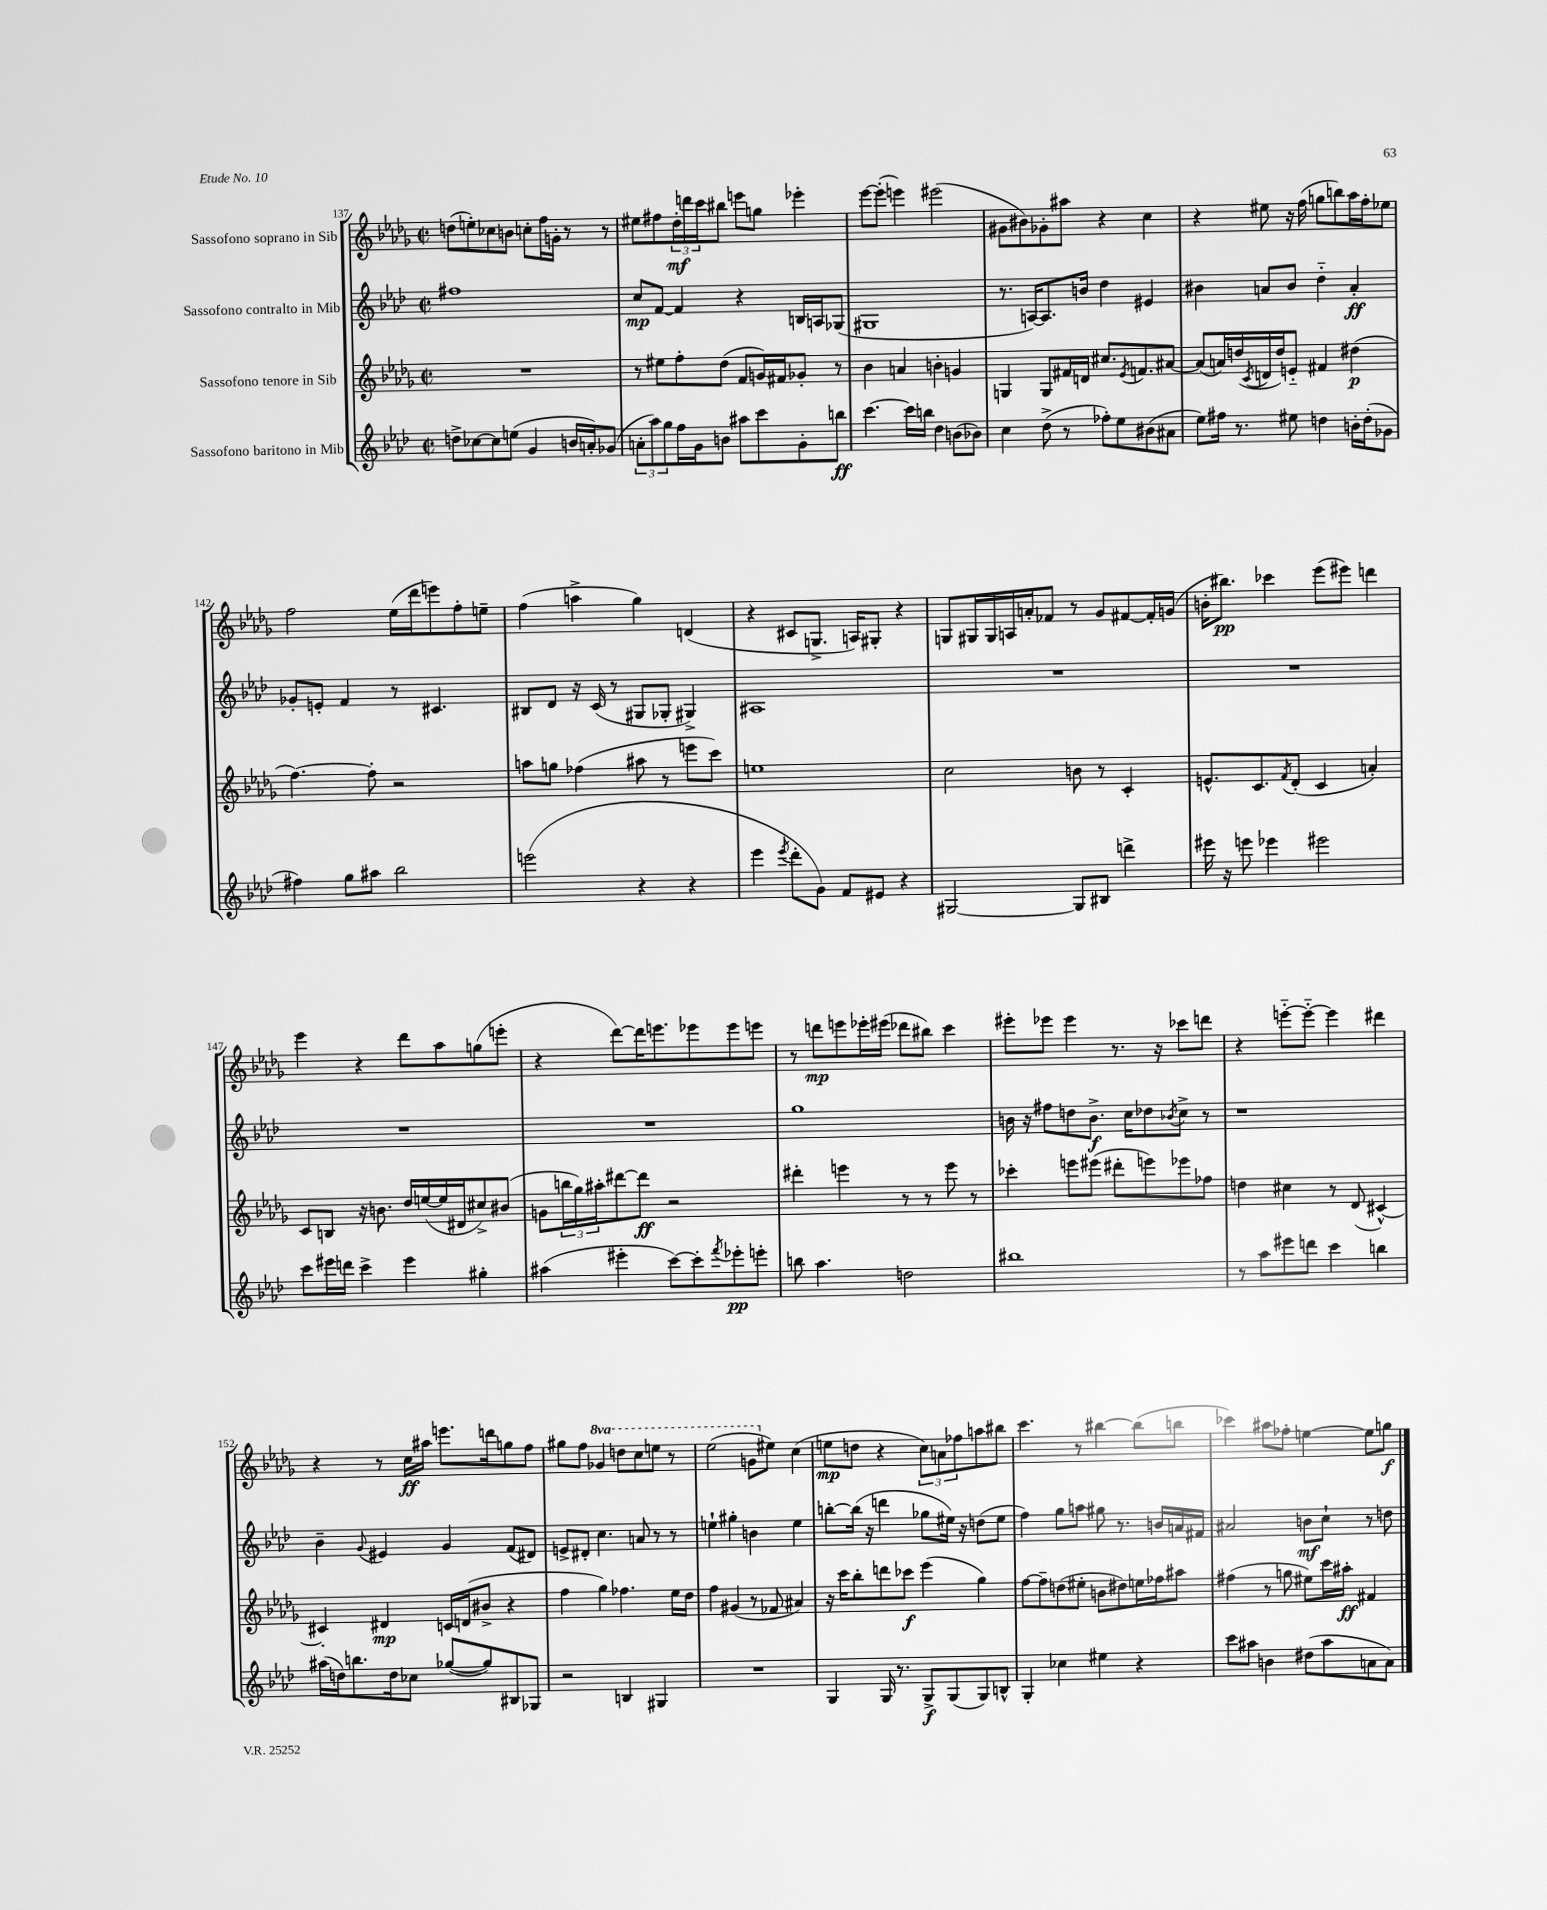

**kern	**dynam	**kern	**dynam	**kern	**dynam	**kern	**dynam
*part4	*part4	*part3	*part3	*part2	*part2	*part1	*part1
*staff4	*staff4	*staff3	*staff3	*staff2	*staff2	*staff1	*staff1
*I"Sassofono baritono in Mib	*	*I"Sassofono tenore in Sib	*	*I"Sassofono contralto in Mib	*	*I"Sassofono soprano in Sib	*
*clefG2	*	*clefG2	*	*clefG2	*	*clefG2	*
*k[b-e-a-d-]	*	*k[b-e-a-d-g-]	*	*k[b-e-a-d-]	*	*k[b-e-a-d-g-]	*
*M2/2	*	*M2/2	*	*M2/2	*	*M2/2	*
*met(c|)	*	*met(c|)	*	*met(c|)	*	*met(c|)	*
=137	=137	=137	=137	=137	=137	=137	=137
8ddn^\L	.	1r	.	1ff#X	.	(8ddn\L	.
[8cc-X\	.	.	.	.	.	8een'\)	.
8cc-\]	.	.	.	.	.	8cc-X\	.
(8een\J	.	.	.	.	.	8bn\J	.
4g/	.	.	.	.	.	8ccn'\L	.
.	.	.	.	.	.	16ff\L	.
.	.	.	.	.	.	16gn'\JJ	.
16bn/LL	.	.	.	.	.	8r	.
16an'/J)	.	.	.	.	.	.	.
(8g-X/J	.	.	.	.	.	8r	.
=138	=138	=138	=138	=138	=138	=138	=138
12an'\L	.	8r	.	8cc/L	mp	8ee#X\L	.
12aa-\)	.	.	.	.	.	.	.
.	.	8ee#X\L	.	[8f/J	.	8ff#X\	.
12gg\	.	.	.	.	.	.	.
16ff\L	.	8ff'\	.	4f/]	.	24dd-'\L	mf
.	.	.	.	.	.	24dddn\	.
16g\J	.	.	.	.	.	.	.
.	.	.	.	.	.	24ccc\J	.
8bn\J	.	(8dd-\J	.	.	.	8bb#X\J	.
8aa#X\L	.	8f/L	.	4r	.	8eeen\L	.
8ccc\	.	16gn/L)	.	.	.	8ggn\J	.
.	.	16f#X/J	.	.	.	.	.
8g'\	.	8g-X'/J	.	16Bn/LL	.	4eee-X'\	.
.	.	.	.	16An/J	.	.	.
8bbn\J	ff	8r	.	(8G-X/J	.	.	.
=139	=139	=139	=139	=139	=139	=139	=139
[4.ccc\	.	4b-\	.	1G#X	.	[8eee-\L	.
.	.	.	.	.	.	(8eee-'\J]	.
.	.	4an/	.	.	.	4eeen\)	.
16ccc\LL]	.	.	.	.	.	.	.
16bbn\JJ	.	.	.	.	.	.	.
4dd-\	.	4bn'\	.	.	.	(2eee#X\	.
(8bn\L	.	4gn/	.	.	.	.	.
8b-X\J)	.	.	.	.	.	.	.
=140	=140	=140	=140	=140	=140	=140	=140
4cc\	.	4Gn/	.	8.r	.	8g#X\L	.
.	.	.	.	.	.	8b#X\)	.
.	.	.	.	[16An/KL)	.	.	.
(8dd-^\	.	8G/L	.	8.A/]	.	8g-X'\	.
8r	.	16f#X/L	.	.	.	8aa#X\J	.
.	.	16dn/JJ	.	16bn/Jk	.	.	.
8ff-X'\L)	.	8.cc#X/L	.	4dd-\	.	4r	.
8ee-\	.	.	.	.	.	.	.
.	.	8qe-/	.	.	.	.	.
.	.	8.fn/	.	.	.	.	.
(8b#X\	.	.	.	4e#X/	.	4cc\	.
8a#X\J	.	[8a#X/J	.	.	.	.	.
=141	=141	=141	=141	=141	=141	=141	=141
8ee-\L)	.	(8a#/L]	.	4b#X\	.	4r	.
16ff#X\Jk	.	16an/L)	.	.	.	.	.
8.r	.	(16ddn/	.	.	.	.	.
.	.	8qc/	.	.	.	.	.
.	.	16dn/	.	8an/L	.	8ee#X\	.
.	.	16dd/J)	.	.	.	.	.
8ee#X\	.	8en/J	.	8b#/J	.	16r	.
.	.	.	.	.	.	(16ff\	.
4ddn\	.	4f#X/	.	4dd-\	.	8ggn\L	.
.	.	.	.	.	.	8bbn\)	.
16bn'\LL	.	(4dd#X\	p	4a'/	ff	16aa-\L	.
(16dd'\J	.	.	.	.	.	16ff'\J	.
8g-X\J	.	.	.	.	.	8ee-X\J	.
!!LO:LB:g=z
=142	=142	=142	=142	=142	=142	=142	=142
4ff#X\)	.	[4.ff\)	.	8g-X'/L	.	2ff\	.
.	.	.	.	8en'/J	.	.	.
8gg\L	.	.	.	4f/	.	.	.
8aa#X\J	.	8ff'\]	.	.	.	.	.
2bb-\	.	2r	.	8r	.	(16ee-\LL	.
.	.	.	.	.	.	16ddd-\J	.
.	.	.	.	4.c#X/	.	8eeen\)	.
.	.	.	.	.	.	8ff'\	.
.	.	.	.	.	.	8een~\J	.
=143	=143	=143	=143	=143	=143	=143	=143
(2eeen\	.	8aan\L	.	8B#X/L	.	(4ff\	.
.	.	8ggn\J	.	8d-/J	.	.	.
.	.	(4ff-X\	.	16r	.	4aan^\	.
.	.	.	.	(16c/	.	.	.
.	.	.	.	8r	.	.	.
4r	.	8aa#X\	.	8G#X/L	.	4gg-\)	.
.	.	8r	.	8G-X'/J	.	.	.
4r	.	8eeen\L	.	4G#X^/)	.	(4dn/	.
.	.	8ccc\J)	.	.	.	.	.
=144	=144	=144	=144	=144	=144	=144	=144
4eee-\	.	1een	.	1A#X	.	4r	.
8qeee-/	.	.	.	.	.	.	.
8ddd-'\L	.	.	.	.	.	8c#X/L	.
8g\J)	.	.	.	.	.	8.Gn^/J	.
8f/L	.	.	.	.	.	.	.
.	.	.	.	.	.	16An/KL)	.
8e#X/J	.	.	.	.	.	8G#X'/J	.
4r	.	.	.	.	.	4r	.
=145	=145	=145	=145	=145	=145	=145	=145
[2G#X/	.	2cc\	.	1r	.	8Gn/L	.
.	.	.	.	.	.	16G#X/L	.
.	.	.	.	.	.	16G#/	.
.	.	.	.	.	.	16An/	.
.	.	.	.	.	.	16an'/J	.
.	.	.	.	.	.	8f-X/J	.
8G#/L]	.	8bn\	.	.	.	8r	.
8B#X/J	.	8r	.	.	.	8g-/L	.
4dddn^\	.	4c'/	.	.	.	[8f#X/	.
.	.	.	.	.	.	16f#'/L]	.
.	.	.	.	.	.	(16gn/JJ	.
=146	=146	=146	=146	=146	=146	=146	=146
16eee#X\	.	8.en^^/L	.	1r	.	16bn'\KL	.
16r	.	.	.	.	.	8.bb#X\J)	pp
8eeen\	.	.	.	.	.	.	.
.	.	8.c/	.	.	.	.	.
4eee-X\	.	.	.	.	.	4ccc-X\	.
.	.	8qf/	.	.	.	.	.
.	.	(8d-'/J	.	.	.	.	.
2eee#X\	.	4c/	.	.	.	(8eee-\L	.
.	.	.	.	.	.	8eee#X\J)	.
.	.	4an'/)	.	.	.	4dddn\	.
!!LO:LB:g=z
=147	=147	=147	=147	=147	=147	=147	=147
8ccc\L	.	8c/L	.	1r	.	4eee-\	.
16eee#X\L	.	8Bn/J	.	.	.	.	.
16dddn\JJ	.	.	.	.	.	.	.
4ccc^\	.	16r	.	.	.	4r	.
.	.	8.bn\	.	.	.	.	.
4eee#\	.	16dd-/LL	.	.	.	8ddd-\L	.
.	.	([16een/	.	.	.	.	.
.	.	16ee/]	.	.	.	8aa-\	.
.	.	16d#X/J	.	.	.	.	.
4gg#X'\	.	8cc#X^/)	.	.	.	(8ggn\	.
.	.	(8b#X/J	.	.	.	8eeen'\J	.
=148	=148	=148	=148	=148	=148	=148	=148
(4aa#X\	.	8gn\L	.	1r	.	4r	.
.	.	24bbn\L	.	.	.	.	.
.	.	24gg-\)	.	.	.	.	.
.	.	24aa#X'\J	.	.	.	.	.
4eee#X'\	.	[8ddd#X\	.	.	.	[8ddd-\L)	.
.	.	8ddd#\J]	ff	.	.	16ddd-\K]	.
.	.	.	.	.	.	8.eeen\	.
[8ccc\L)	.	2r	.	.	.	.	.
8ccc'\]	.	.	.	.	.	8eee-X\	.
8qfff/	.	.	.	.	.	.	.
8eee-X'\	pp	.	.	.	.	8eee-\	.
8eeen'\J	.	.	.	.	.	8eeen\J	.
=149	=149	=149	=149	=149	=149	=149	=149
8bbn\	.	4ddd#X'\	.	1gg	.	8r	.
4.aa-\	.	.	.	.	.	8dddn\L	mp
.	.	4eeen\	.	.	.	8eeen\	.
.	.	.	.	.	.	16eee-X'\L	.
.	.	.	.	.	.	(16eee#X\JJ	.
2ddn\	.	8r	.	.	.	8ddd-X\L	.
.	.	8r	.	.	.	8bb#X\J)	.
.	.	8eee\	.	.	.	4ccc\	.
.	.	8r	.	.	.	.	.
=150	=150	=150	=150	=150	=150	=150	=150
1bb#X	.	4ccc-X'\	.	16bn\	.	8eee#X'\L	.
.	.	.	.	16r	.	.	.
.	.	.	.	8ff#X\L	.	8eee-X\J	.
.	.	8eeen\L	.	8ddn\	.	4eee-\	.
.	.	(8eee#X\J	.	8.b^\J	f	.	.
.	.	8ddd#X'\L	.	.	.	8.r	.
.	.	.	.	16cc\KL	.	.	.
.	.	8eeen\)	.	8dd-X\	.	.	.
.	.	.	.	.	.	16r	.
.	.	.	.	8qb-X/	.	.	.
.	.	8eee-X\	.	8cc^\J	.	8ccc-X\L	.
.	.	8ff-X\J	.	8r	.	8dddn\J	.
=151	=151	=151	=151	=151	=151	=151	=151
8r	.	4ddn\	.	1r	.	4r	.
8aa-\L	.	.	.	.	.	.	.
8eee#X\	.	4cc#X\	.	.	.	[8eeen\L	.
8dddn\J	.	.	.	.	.	8eee\J_	.
4ccc\	.	8r	.	.	.	4eee\]	.
.	.	(8d-/	.	.	.	.	.
4bbn\	.	[4c#X^^/)	.	.	.	4ddd#X\	.
!!LO:LB:g=z
=152	=152	=152	=152	=152	=152	=152	=152
(16aa#X\LL	.	4c#X'/]	.	4b-~\	.	4r	.
16ddn\J)	.	.	.	.	.	.	.
8.bbn\	.	.	.	.	.	.	.
.	.	.	.	8qqg/	.	.	.
.	.	4d#X/	mp	4e#X/	.	8r	.
16dd\k	.	.	.	.	.	.	.
8cc-X\J	.	.	.	.	.	16cc\LL	ff
.	.	.	.	.	.	16aa#X\JJ	.
([8gg-X/L	.	16cn/LL	.	4g/	.	8.eeen\L	.
.	.	(16dn/J	.	.	.	.	.
8gg-/])	.	8b#X^/J	.	.	.	.	.
.	.	.	.	.	.	16dddn\k	.
8B#X/	.	4r	.	(8f/L	.	8ggn\	.
8G-X/J	.	.	.	8d#X/J)	.	8ff\J	.
=153	=153	=153	=153	=153	=153	=153	=153
2r	.	4ff\	.	8en^/L	.	8gg#X\L	.
.	.	.	.	8d#X'/J	.	8ff\J	.
*	*	*	*	*	*	*8va	*
.	.	4gg-\)	.	4.cc\	.	4gg-X/	.
4Bn/	.	4.ff-X\	.	.	.	8dddn\L	.
.	.	.	.	8an/	.	8ccc\	.
4G#X/	.	.	.	8r	.	8eeen\J	.
.	.	16ee-\LL	.	8r	.	8r	.
.	.	16dd-\JJ	.	.	.	.	.
=154	=154	=154	=154	=154	=154	=154	=154
1r	.	4ff\	.	4een`\	.	(2eee-\	.
.	.	(4g#X/	.	4gg#X'\	.	.	.
.	.	8r	.	4bn\	.	8ggn\L	.
*	*	*	*	*	*	*X8va	*
.	.	8f-X/	.	.	.	8ee#X\J)	.
.	.	4a#X/)	.	4ee\	.	(4cc\	.
=155	=155	=155	=155	=155	=155	=155	=155
4G/	.	16r	.	[8bbn'\L	.	8een\L	mp
.	.	16ccc\KL	.	.	.	.	.
.	.	8bb-'\	.	(16bb\Jk]	.	8ddn\J	.
.	.	.	.	16r	.	.	.
16G/	.	8dddn\	.	4dddn\	.	4r	.
8.r	.	.	.	.	.	.	.
.	.	8ccc-X\J	f	.	.	.	.
8G^/L	f	(4eee-\	.	8gg-X\L	.	12cc\L)	.
.	.	.	.	.	.	12an\	.
(8G/	.	.	.	16ee#X\Jk)	.	.	.
.	.	.	.	.	.	12ff-X\	.
.	.	.	.	16r	.	.	.
8G/)	.	4gg-\)	.	(8ddn\L	.	8aan\	.
8Bn^^/J	.	.	.	8ee#\J	.	8bb#X\J	.
=156	=156	=156	=156	=156	=156	=156	=156
4G'/	.	[8ff\L	.	4ff\)	.	4.ccc\	.
.	.	8ff~\]	.	.	.	.	.
4cc-X\	.	(8ddn\	.	8gg\L	.	.	.
.	.	8ee#X'\J	.	8aan\J	.	8r	.
4ee#X\	.	8bn\L	.	8gg#X\	.	[4bb#X\	.
.	.	8dd#X\)	.	8.r	.	.	.
4r	.	16een\L	.	.	.	(8bb#\L]	.
.	.	16ff-X\J	.	16bn/LL	.	.	.
.	.	8aa#X\J	.	16an/	.	8bbn\J	.
.	.	.	.	16f#X/JJ	.	.	.
=157	=157	=157	=157	=157	=157	=157	=157
8ccc\L	.	(4ff#X\	.	2a#X/	.	4ccc-X\)	.
8aa#X\J	.	.	.	.	.	.	.
4bn\	.	8r	.	.	.	8aa#X\L	.
.	.	8ggn\	.	.	.	8ff-X'\J	.
(8dd#X\L	.	8ee#X\L)	.	8bn\L	mf	[4een\	.
8aa#\	.	16ccc\L	.	8cc`\J	.	.	.
.	.	16aa#X'\JJ	ff	.	.	.	.
8an\	.	4f#X/	.	8r	.	8ee\L]	.
8a\J)	.	.	.	8ddn\	.	8ggn\J	f
==	==	==	==	==	==	==	==
*-	*-	*-	*-	*-	*-	*-	*-
